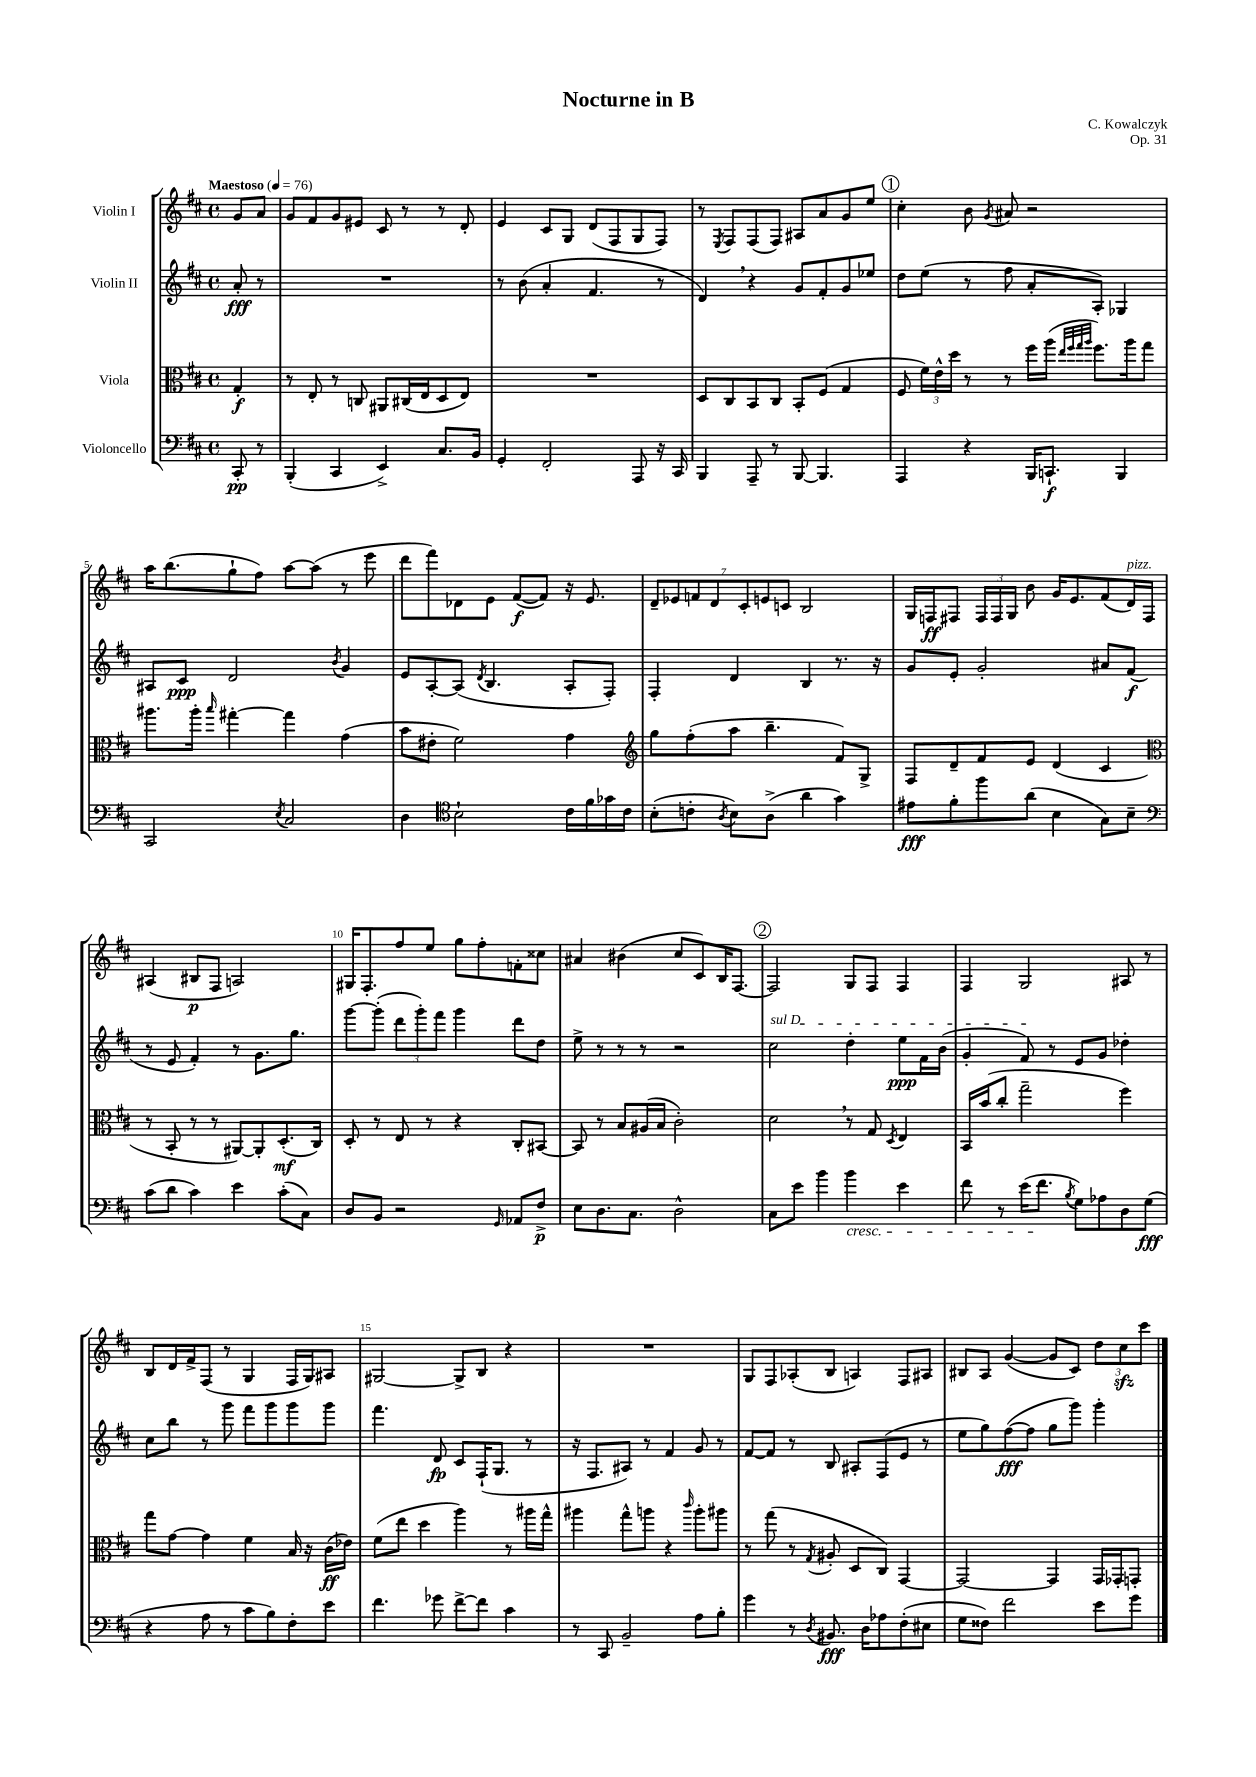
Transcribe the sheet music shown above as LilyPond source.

\header { title = "Nocturne in B" composer = "C. Kowalczyk" opus = "Op. 31" }
<<
\new StaffGroup <<
\new Staff = "s0" \with { instrumentName = "Violin I" } {
    \clef treble \key d \major \defaultTimeSignature \time 4/4 \partial 4 \tempo "Maestoso" 4 = 76
    \autoBeamOff g'8[ a'8] |
    g'8[ fis'8 g'8 eis'8] cis'8 r8 r8 d'8-. |
    e'4 cis'8[ g8] d'8[( fis8 g8 fis8]) |
    r8 \acciaccatura { e8 } fis8[ fis8( fis8]) ais8[ a'8 g'8 e''8] |
    \mark \markup { \circle "1" } cis''4-. b'8 \acciaccatura { g'8 } ais'8 r2 |
    a''16[ b''8.( g''8-! fis''8]) a''8[~ a''8]( r8 e'''8 |
    d'''8[ fis'''8) des'8 e'8] fis'8[~\f( fis'8]) r16 e'8. |
    \tuplet 7/4 { d'8[-- ees'8 f'8 d'8 cis'8-. e'8 c'8] } b2 |
    g16[ f16\ff fis8] \tuplet 3/2 { fis16[ fis16 g16] } b'8 g'16[ e'8. fis'8( d'16^\markup { \italic "pizz." }) fis16] |
    ais4( bis8[\p fis8] a2) |
    gis16[ fis8.-. fis''8 e''8] g''8[ fis''8-. f'8-. cisis''8] |
    ais'4 bis'4( cis''8[ cis'8) b16 fis8.]~ |
    \mark \markup { \circle "2" } fis2 g8[ fis8] fis4 |
    fis4 g2 ais8 r8 |
    b8[ d'16 fis'16-> fis8]( r8 g4 fis16[ g16) ais8] |
    gis2~ gis8[-> b8] r4 |
    R1 |
    g8[ fis8 aes8-.( b8] a4) fis8[ ais8] |
    bis8[ a8] g'4~( g'8[ cis'8]) \tuplet 3/2 { d''8[ cis''8\sfz cis'''8] } \bar "|." |
}
\new Staff = "s1" \with { instrumentName = "Violin II" } {
    \clef treble \key d \major \defaultTimeSignature \time 4/4 \partial 4
    \autoBeamOff a'8-.\fff r8 |
    R1 |
    r8 b'8( a'4-. fis'4. r8 |
    d'4) \breathe r4 g'8[ fis'8-. g'8 ees''8] |
    \mark \markup { \circle "1" } d''8[ e''8]( r8 fis''8 a'8[-. a8]-.) ges4 |
    ais8[ cis'8]\ppp d'2 \acciaccatura { b'8 } g'4 |
    e'8[ a8~-. a8]( \acciaccatura { d'8 } b4. a8[-. fis8]-.) |
    fis4-. d'4 b4 r8. r16 |
    g'8[ e'8]-. g'2-. ais'8[ fis'8]\f( |
    r8 e'8 fis'4-.) r8 g'8.[ g''8.] |
    g'''8[~ g'''8]-.( \tuplet 3/2 { d'''8[ g'''8-.) fis'''8] } g'''4 d'''8[ d''8] |
    e''8-> r8 r8 r8 r2 |
    \mark \markup { \circle "2" } \once \override TextSpanner.bound-details.left.text = \markup { \italic "sul D" } cis''2\startTextSpan d''4-. e''8[\ppp fis'16 b'16]( |
    g'4-. fis'8\stopTextSpan) r8 e'8[ g'8] des''4-. |
    cis''8[ b''8] r8 g'''8 fis'''8[ g'''8 g'''8 g'''8] |
    fis'''4. d'8\fp cis'8[ fis16-!( g8.] r8 |
    r16 fis8.[ ais8]) r8 fis'4 g'8 r8 |
    fis'8[~ fis'8] r8 b8 ais8[-. fis8( e'8] r8 |
    e''8[ g''8) fis''8~\fff( fis''8] g''8[ g'''8]) g'''4-. \bar "|." |
}
\new Staff = "s2" \with { instrumentName = "Viola" } {
    \clef alto \key d \major \defaultTimeSignature \time 4/4 \partial 4
    \autoBeamOff g4-.\f |
    r8 e8-. r8 c8 ais,8[ cis16( e16 d8 e8]) |
    R1 |
    d8[ cis8 b,8 cis8] b,8[-. fis8]( g4 |
    \mark \markup { \circle "1" } fis8 \tuplet 3/2 { fis'16[) e'16-^ d''16] } r8 r8 fis''16[ a''16]( \grace { e''32[ fis''32 g''32 a''32] } fis''8.[) a''16 g''8] |
    ais''8.[ ais''16]-. \grace { b''16 } gis''4~-. gis''4 g'4( |
    b'8[ eis'8]-. fis'2) g'4 |
    \clef treble g''8[ fis''8-.( a''8] b''4.-- fis'8[) g8]-> |
    fis8[ d'8-- fis'8 e'8] d'4( cis'4 |
    \clef alto r8 b,8-. r8 r8 ais,8[~) ais,8-. d8.-.\mf( cis16]) |
    d8-. r8 e8 r8 r4 cis8[-. bis,8]~ |
    bis,8 r8 b8[ ais16( b16] cis'2-.) |
    \mark \markup { \circle "2" } d'2 \breathe r8 g8 \acciaccatura { d8 } e4 |
    b,16[ b'16( cis''8]-. g''2-- fis''4) |
    g''8[ g'8]~ g'4 fis'4 b16 r16 cis'16[\ff( ees'16]) |
    fis'8[( e''8] d''4 a''4) r8 ais''16[ g''16]-^ |
    ais''4 g''8[-^ a''8] r4 \grace { cis'''16 } a''8[-. ais''8] |
    r8 g''8( r8 \acciaccatura { g8 } ais8-. d8[ cis8]) g,4~ |
    g,2~ g,4 g,16[ ges,16-. g,8]-. \bar "|." |
}
\new Staff = "s3" \with { instrumentName = "Violoncello" } {
    \clef bass \key d \major \defaultTimeSignature \time 4/4 \partial 4
    \autoBeamOff cis,8-.\pp r8 |
    b,,4-.( cis,4 e,4->) cis8.[ b,16] |
    g,4-. fis,2-. a,,8 r16 cis,16 |
    b,,4 a,,8-- r8 b,,8~ b,,4. |
    \mark \markup { \circle "1" } a,,4 r4 b,,16[ c,8.]-!\f b,,4 |
    cis,2 \acciaccatura { e8 } cis2 |
    d4 \clef tenor b2-! cis'16[ fis'16 ges'16 cis'16] |
    b8[-.( c'8]-. \acciaccatura { a8 } b8[) a8]->( a'4 g'4) |
    eis'8[\fff fis'8-. fis''8 a'8]( b4 g8[) b8]-- |
    \clef bass cis'8[( d'8] cis'4) e'4 cis'8[-.( cis8]) |
    d8[ b,8] r2 \grace { g,16 } aes,8[ fis8]->\p |
    e8[ d8. cis8.] d2-^ |
    \mark \markup { \circle "2" } cis8[ e'8] b'4 b'4\cresc e'4 |
    fis'8 r8 e'16[( fis'8.]\! \acciaccatura { b8 } g8[) aes8 d8 g8]\fff( |
    r4 a8 r8 cis'8[ b8) fis8-. e'8] |
    fis'4. ges'8 fis'8[~-> fis'8] cis'4 |
    r8 cis,8 b,2-- a8[ b8]-. |
    g'4 r8 \acciaccatura { d8 } bis,8.\fff d16[ aes8 fis8-.( eis8] |
    g8[ fisis8]) fis'2 e'8[ g'8] \bar "|." |
}
>>
>>
\layout { \context { \Score \override BarNumber.break-visibility = ##(#f #t #t) barNumberVisibility = #(every-nth-bar-number-visible 5) } }
